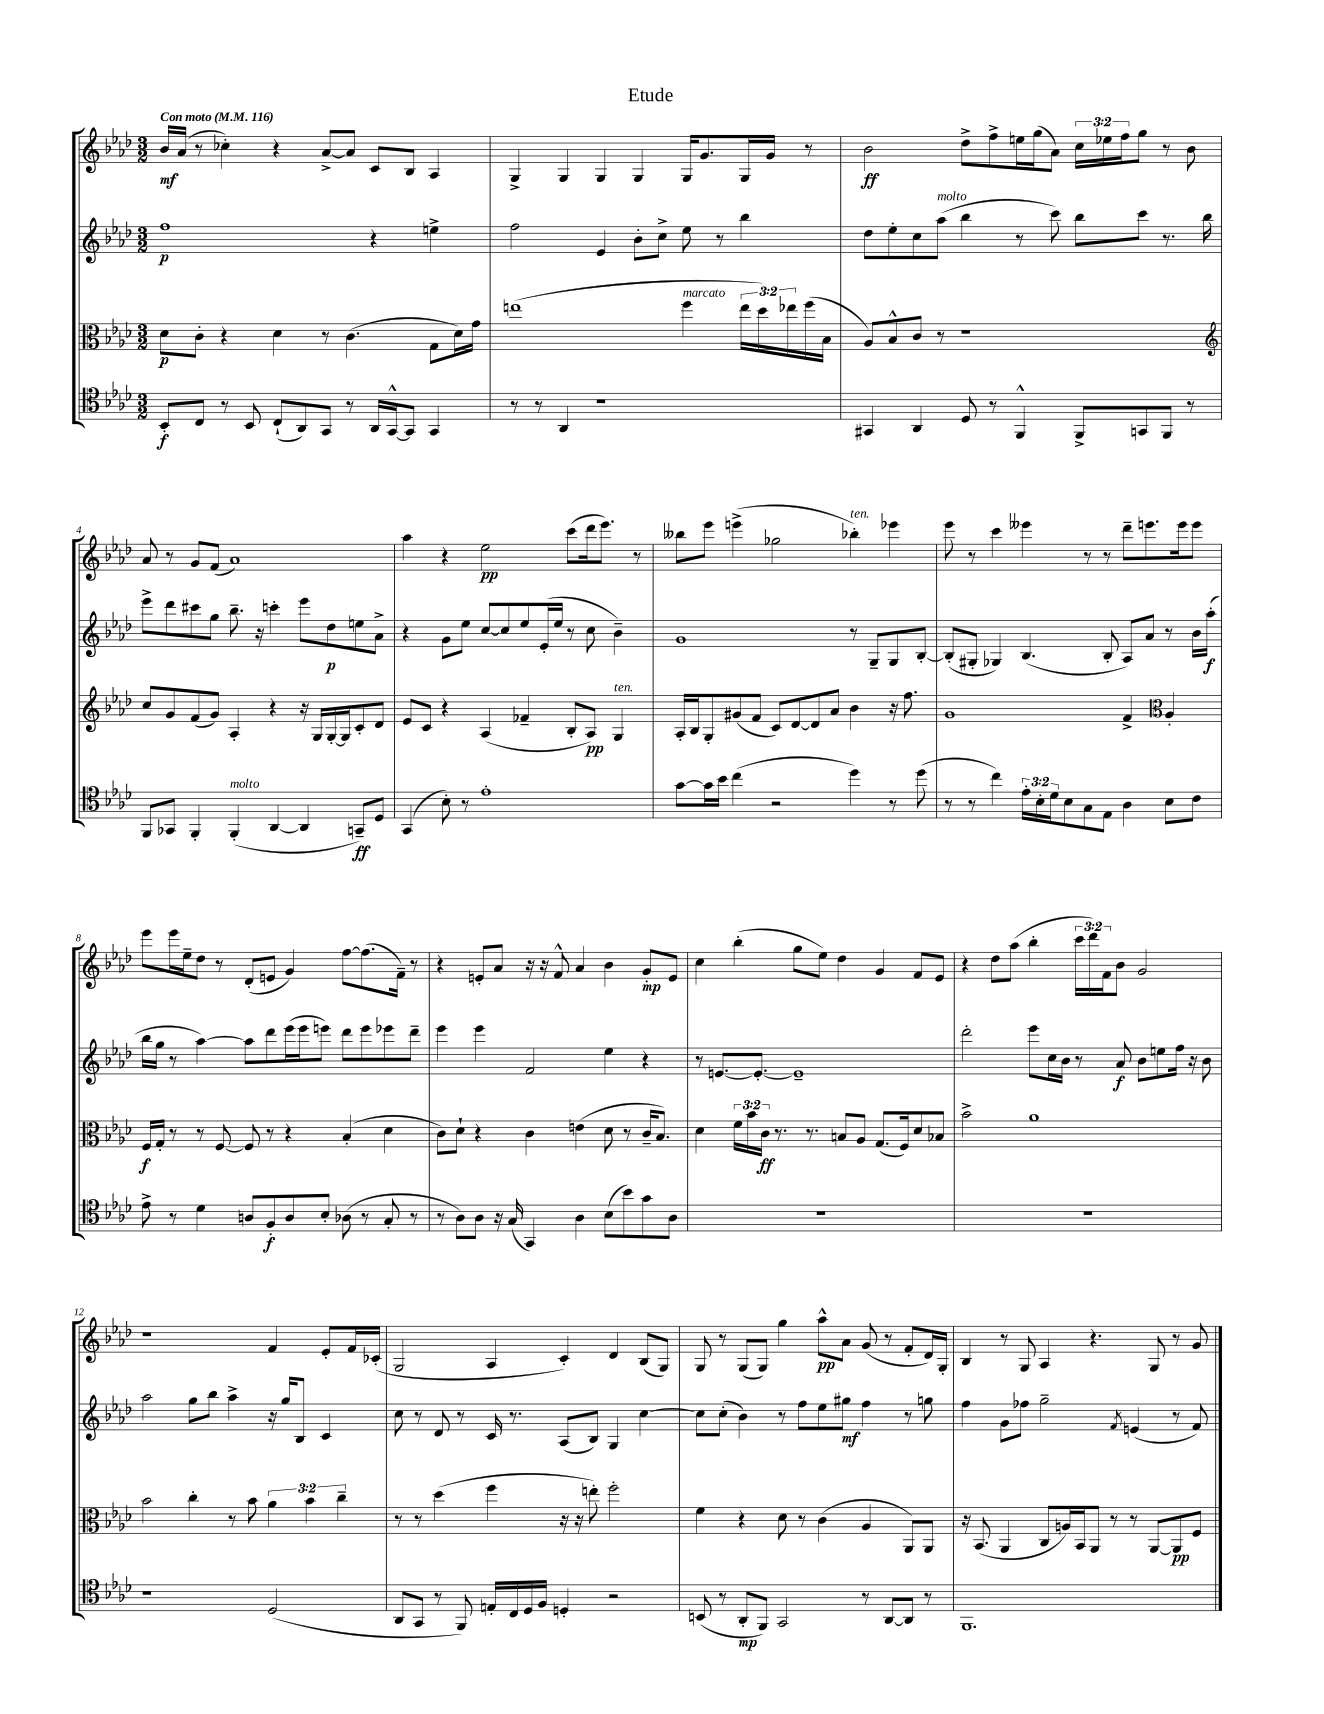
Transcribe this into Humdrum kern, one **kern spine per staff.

**kern	**dynam	**kern	**dynam	**kern	**dynam	**kern	**dynam
*part4	*part4	*part3	*part3	*part2	*part2	*part1	*part1
*staff4	*staff4	*staff3	*staff3	*staff2	*staff2	*staff1	*staff1
*clefC4	*	*clefC3	*	*clefG2	*	*clefG2	*
*k[b-e-a-d-]	*	*k[b-e-a-d-]	*	*k[b-e-a-d-]	*	*k[b-e-a-d-]	*
*M3/2	*	*M3/2	*	*M3/2	*	*M3/2	*
*MM116	*	*MM116	*	*MM116	*	*MM116	*
=1	=1	=1	=1	=1	=1	=1	=1
!	!	!	!	!	!	!LO:TX:a:B:t=Con moto	!
8BB-'/L	f	8d-\L	p	1ff	p	16b-/LL	mf
.	.	.	.	.	.	(16a-/JJ	.
8C/J	.	8c'\J	.	.	.	8r	.
8r	.	4r	.	.	.	4cc-X'\)	.
8BB-/	.	.	.	.	.	.	.
(8C`/L	.	4d-\	.	.	.	4r	.
8AA-/)	.	.	.	.	.	.	.
8GG/J	.	8r	.	.	.	[8a-^/L	.
8r	.	(4.c\	.	.	.	8a-/J]	.
16AA-/LL	.	.	.	4r	.	8c/L	.
[16GG^^/J	.	.	.	.	.	.	.
8GG/J]	.	.	.	.	.	8B-/J	.
4GG/	.	8G\L	.	4een^\	.	4A-/	.
.	.	16d-\L)	.	.	.	.	.
.	.	16g\JJ	.	.	.	.	.
=2	=2	=2	=2	=2	=2	=2	=2
8r	.	(1een	.	2ff\	.	4G^/	.
8r	.	.	.	.	.	.	.
4AA-/	.	.	.	.	.	4G/	.
1r	.	.	.	4e-/	.	4G/	.
.	.	.	.	8b-'\L	.	4G/	.
.	.	.	.	8cc^\J	.	.	.
!	!	!LO:TX:a:i:t=marcato	!	!	!	!	!
.	.	4ff\	.	8ee-\	.	16G/KL	.
.	.	.	.	.	.	8.g/	.
.	.	.	.	8r	.	.	.
.	.	24ee\LL	.	4bb-\	.	16G/L	.
.	.	24dd-\)	.	.	.	.	.
.	.	.	.	.	.	16g/JJ	.
.	.	24ee-X\	.	.	.	.	.
.	.	(16ff\	.	.	.	8r	.
.	.	16B-\JJ	.	.	.	.	.
=3	=3	=3	=3	=3	=3	=3	=3
4GG#X/	.	8A-/L)	.	8dd-\L	.	2b-\	ff
.	.	8B-^^/	.	8ee-'\	.	.	.
4AA-/	.	8c/J	.	8cc\	.	.	.
!	!	!	!	!LO:TX:a:i:t=molto	!	!	!
.	.	8r	.	(8aa-\J	.	.	.
8D-/	.	1r	.	4bb-\	.	8dd-^\L	.
8r	.	.	.	.	.	8ff^\	.
4FF^^/	.	.	.	8r	.	16een\L	.
.	.	.	.	.	.	(16gg\J	.
.	.	.	.	8ccc\)	.	8a-\J)	.
8FF^/L	.	.	.	8bb-\L	.	24cc\LL	.
.	.	.	.	.	.	24ee-X\	.
.	.	.	.	.	.	24ff\J	.
8GGn/	.	.	.	8ccc\J	.	8gg\J	.
8FF/J	.	.	.	8.r	.	8r	.
8r	.	.	.	.	.	8b-\	.
.	.	.	.	16bb-\	.	.	.
!!LO:LB:g=z
=4	=4	=4	=4	=4	=4	=4	=4
*	*	*clefG2	*	*	*	*	*
8FF/L	.	8cc/L	.	8eee-^\L	.	8a-/	.
8GG-X/J	.	8g/	.	8ddd-\	.	8r	.
4FF'/	.	(8f/	.	8ccc#X\	.	8g/L	.
.	.	8g/J)	.	8gg\J	.	(8f/J	.
!LO:TX:a:i:t=molto	!	!	!	!	!	!	!
(4FF'/	.	4A-'/	.	8.bb-~\	.	1a-)	.
.	.	.	.	16r	.	.	.
[4AA-/	.	4r	.	4cccn'\	.	.	.
4AA-/]	.	16r	.	8eee-\L	.	.	.
.	.	16G/LL	.	.	.	.	.
.	.	[16G'/	.	8dd-\	p	.	.
.	.	16G/J]	.	.	.	.	.
8GGn~/L)	ff	8c'/	.	8een\	.	.	.
8D-/J	.	8d-/J	.	8a-^\J	.	.	.
=5	=5	=5	=5	=5	=5	=5	=5
(4GG/	.	8e-/L	.	4r	.	4aa-\	.
.	.	8c/J	.	.	.	.	.
8B-'\)	.	4r	.	8g\L	.	4r	.
8r	.	.	.	8ee-\J	.	.	.
1e-'	.	(4A-/	.	[8cc/L	.	2ee-\	pp
.	.	.	.	8cc/]	.	.	.
.	.	4f-X~/	.	8ee-/	.	.	.
.	.	.	.	(16e-'/L	.	.	.
.	.	.	.	16ee-/JJ	.	.	.
.	.	8B-'/L	.	8r	.	(8ccc\L	.
.	.	8A-/J)	pp	8cc\	.	16ddd-\k	.
.	.	.	.	.	.	8.eee-\J)	.
!	!	!LO:TX:a:i:t=ten.	!	!	!	!	!
.	.	4G/	.	4b-~\)	.	.	.
.	.	.	.	.	.	8r	.
=6	=6	=6	=6	=6	=6	=6	=6
[8g\L	.	16A-'/LL	.	1g	.	8bb--X\L	.
.	.	16B-/J	.	.	.	.	.
16g\L]	.	8G'/	.	.	.	8eee-\J	.
16b-\JJ	.	.	.	.	.	.	.
(4cc\	.	(8g#X/	.	.	.	(4eeen^\	.
.	.	8f/J	.	.	.	.	.
2r	.	8c/L)	.	.	.	2gg-X\	.
.	.	[8d-/	.	.	.	.	.
.	.	8d-/]	.	.	.	.	.
.	.	8a-/J	.	.	.	.	.
!	!	!	!	!	!	!LO:TX:a:i:t=ten.	!
4dd-\)	.	4b-\	.	8r	.	4bb-X'\)	.
.	.	.	.	8G~/L	.	.	.
8r	.	16r	.	8G/	.	4eee-X\	.
.	.	8.ff\	.	.	.	.	.
(8dd-\	.	.	.	[8B-'/J	.	.	.
=7	=7	=7	=7	=7	=7	=7	=7
8r	.	1g	.	(8B-'/L]	.	8eee-\	.
8r	.	.	.	8G#X'/J	.	8r	.
4cc\)	.	.	.	4G-X/)	.	4ccc\	.
24e-'\LL	.	.	.	(4.B-/	.	4eee--X\	.
24B-'\	.	.	.	.	.	.	.
24d-\J	.	.	.	.	.	.	.
8B-\	.	.	.	.	.	.	.
8G\	.	.	.	.	.	8r	.
8E-\J	.	.	.	8B-'/	.	8r	.
4A-\	.	4f^/	.	8A-/L)	.	8ddd-~\L	.
.	.	.	.	8a-/J	.	8.eeen\	.
*	*	*clefC3	*	*	*	*	*
8B-\L	.	4A-'/	.	8r	.	.	.
.	.	.	.	.	.	16eee\k	.
8c\J	.	.	.	16b-\LL	.	8eee\J	.
.	.	.	.	(16aa-'\JJ	f	.	.
!!LO:LB:g=z
=8	=8	=8	=8	=8	=8	=8	=8
8e-^\	.	16F/LL	f	16bb-\LL	.	8eee-\L	.
.	.	16G'/JJ	.	16gg\JJ	.	.	.
8r	.	8r	.	8r	.	16eee-\L	.
.	.	.	.	.	.	16ee-~\J	.
4d-\	.	8r	.	[4aa-\)	.	8dd-\J	.
.	.	[8F/	.	.	.	8r	.
8An/L	.	8F/]	.	8aa-\L]	.	(8d-'/L	.
8F'/	f	8r	.	8ddd-\	.	8en/J	.
8A/	.	4r	.	(16eee-\L	.	4g/)	.
.	.	.	.	16eee-\J	.	.	.
8B-'/J	.	.	.	8eeen\J)	.	.	.
(8A-X\	.	(4B-'/	.	8ddd-\L	.	[8ff\L	.
8r	.	.	.	8eee\	.	(8.ff\]	.
8G'/	.	4d-\	.	8eee-X\	.	.	.
.	.	.	.	.	.	16f~\Jk)	.
8r	.	.	.	8ddd-~\J	.	8r	.
=9	=9	=9	=9	=9	=9	=9	=9
8r	.	8c\L)	.	4eee-\	.	4r	.
8A-\L)	.	8d-`\J	.	.	.	.	.
8A-\J	.	4r	.	4eee-\	.	8en'/L	.
16r	.	.	.	.	.	8a-/J	.
(16G/	.	.	.	.	.	.	.
4GG/)	.	4c\	.	2f/	.	16r	.
.	.	.	.	.	.	16r	.
.	.	.	.	.	.	8f^^/	.
4A-\	.	(4en\	.	.	.	4a-/	.
(8B-\L	.	8d-\	.	4ee-\	.	4b-\	.
8b-\)	.	8r	.	.	.	.	.
8g\	.	16c~/KL	.	4r	.	8g'/L	mp
.	.	8.B-/J)	.	.	.	.	.
8A-\J	.	.	.	.	.	8e/J	.
=10	=10	=10	=10	=10	=10	=10	=10
1.r	.	4d-\	.	8r	.	4cc\	.
.	.	.	.	[8.en/L	.	.	.
.	.	24f\LL	.	.	.	(4bb-'\	.
.	.	24b-\	.	.	.	.	.
.	.	.	.	8.e'/J_	.	.	.
.	.	24c\JJ	ff	.	.	.	.
.	.	8.r	.	.	.	.	.
.	.	.	.	1e~]	.	8gg\L	.
.	.	8.r	.	.	.	.	.
.	.	.	.	.	.	8ee-\J)	.
.	.	8Bn/L	.	.	.	4dd-\	.
.	.	8A-/J	.	.	.	.	.
.	.	(8.G/L	.	.	.	4g/	.
.	.	16F/k)	.	.	.	.	.
.	.	8d-/	.	.	.	8f/L	.
.	.	8B-X/J	.	.	.	8e-/J	.
=11	=11	=11	=11	=11	=11	=11	=11
1.r	.	2b-^\	.	2ddd-'\	.	4r	.
.	.	.	.	.	.	8dd-\L	.
.	.	.	.	.	.	(8aa-\J	.
.	.	1a-	.	8eee-\L	.	4bb-'\	.
.	.	.	.	16cc\L	.	.	.
.	.	.	.	16b-\JJ	.	.	.
.	.	.	.	8r	.	24ccc\LL	.
.	.	.	.	.	.	24ddd-\)	.
.	.	.	.	.	.	24f\J	.
.	.	.	.	8a-/	f	8b-\J	.
.	.	.	.	8b-\L	.	2g/	.
.	.	.	.	8een\	.	.	.
.	.	.	.	16ff\Jk	.	.	.
.	.	.	.	16r	.	.	.
.	.	.	.	8b-\	.	.	.
!!LO:LB:g=z
=12	=12	=12	=12	=12	=12	=12	=12
1r	.	2b-\	.	2aa-\	.	1r	.
.	.	4cc'\	.	8gg\L	.	.	.
.	.	.	.	8bb-\J	.	.	.
.	.	8r	.	4aa-^\	.	.	.
.	.	8b-\	.	.	.	.	.
(2D-/	.	6a-\	.	16r	.	4f/	.
.	.	.	.	16gg/KL	.	.	.
.	.	.	.	8B-/J	.	.	.
.	.	6b-\	.	.	.	.	.
.	.	.	.	4c/	.	8e-'/L	.
.	.	6cc~\	.	.	.	.	.
.	.	.	.	.	.	16f/L	.
.	.	.	.	.	.	(16c-X'/JJ	.
=13	=13	=13	=13	=13	=13	=13	=13
8AA-/L	.	8r	.	8cc\	.	2G/	.
8GG/J	.	8r	.	8r	.	.	.
8r	.	(4dd-\	.	8d-/	.	.	.
8FF/)	.	.	.	8r	.	.	.
16En'/LL	.	4ff\	.	16c/	.	4A-/	.
16C/	.	.	.	8.r	.	.	.
16D-/	.	.	.	.	.	.	.
16F/JJ	.	.	.	.	.	.	.
4Dn'/	.	16r	.	(8A-/L	.	4c'/)	.
.	.	16r	.	.	.	.	.
.	.	8een'\)	.	8B-/J)	.	.	.
2r	.	2ff'\	.	4G/	.	4d-/	.
.	.	.	.	[4cc\	.	(8B-/L	.
.	.	.	.	.	.	8G/J)	.
=14	=14	=14	=14	=14	=14	=14	=14
(8BBn/	.	4f\	.	8cc\L]	.	8G/	.
8r	.	.	.	(8cc'\J	.	8r	.
8AA-'/L	mp	4r	.	4b-\)	.	(8G/L	.
8FF/J)	.	.	.	.	.	8G/J)	.
2GG/	.	8d-\	.	8r	.	4gg\	.
.	.	8r	.	8ff\L	.	.	.
.	.	(4c\	.	8ee-\	.	8aa-^^\L	pp
.	.	.	.	8gg#X\J	mf	8a-\J	.
8r	.	4A-/	.	4ff\	.	(8g/	.
[8AA-/L	.	.	.	.	.	8r	.
8AA-/J]	.	8AA-/L)	.	8r	.	8f'/L	.
8r	.	8AA-/J	.	8ggn\	.	16d-/L)	.
.	.	.	.	.	.	16G'/JJ	.
=15	=15	=15	=15	=15	=15	=15	=15
1.FF	.	16r	.	4ff\	.	4B-/	.
.	.	(8.BB-/	.	.	.	.	.
.	.	4AA-/	.	8g\L	.	8r	.
.	.	.	.	8ff-X\J	.	8G/	.
.	.	8C/L	.	2gg~\	.	4A-/	.
.	.	16An/L)	.	.	.	.	.
.	.	16BB-/J	.	.	.	.	.
.	.	8AA-/J	.	.	.	4.r	.
.	.	8r	.	.	.	.	.
.	.	.	.	8qf/	.	.	.
.	.	8r	.	(4en/	.	.	.
.	.	[8AA-/L	.	.	.	8G/	.
.	.	8AA-/]	pp	8r	.	8r	.
.	.	8F/J	.	8f/)	.	8g/	.
==	==	==	==	==	==	==	==
*-	*-	*-	*-	*-	*-	*-	*-
